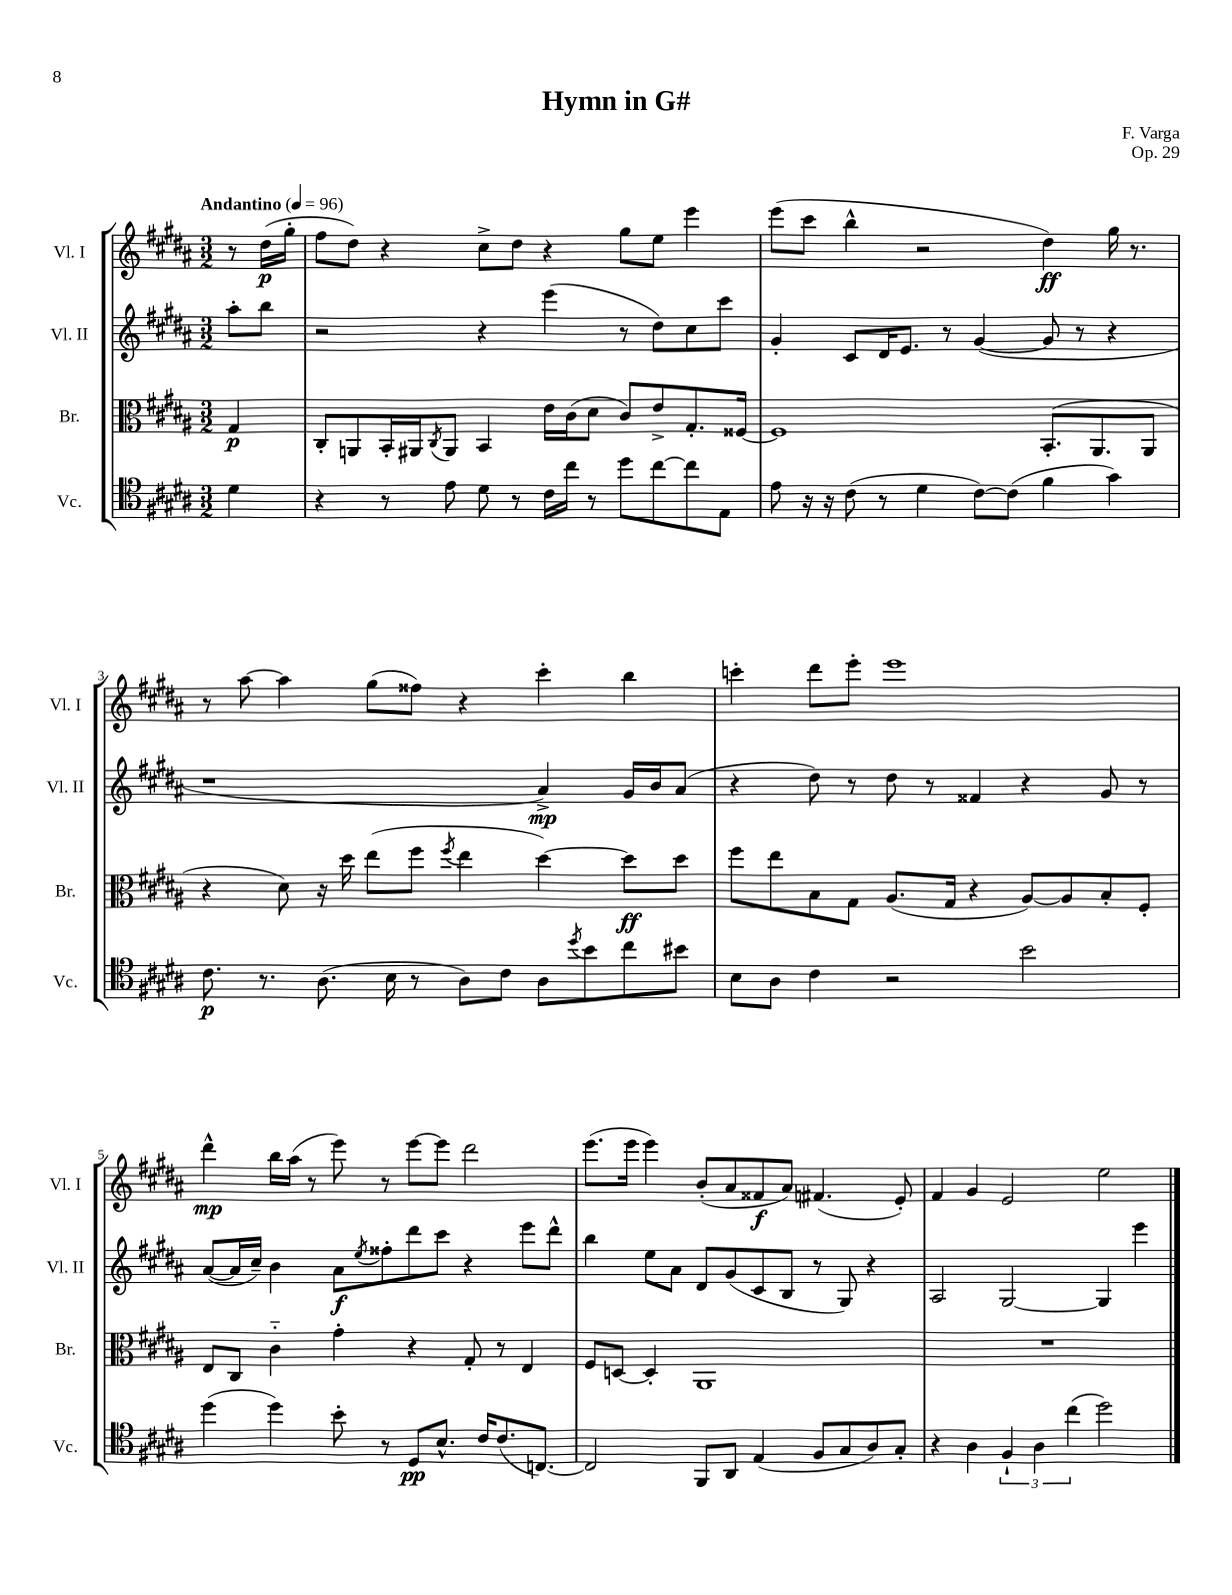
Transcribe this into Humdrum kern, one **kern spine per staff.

**kern	**kern	**kern	**kern
*staff4	*staff3	*staff2	*staff1
*clefC4	*clefC3	*clefG2	*clefG2
*k[f#c#g#d#a#]	*k[f#c#g#d#a#]	*k[f#c#g#d#a#]	*k[f#c#g#d#a#]
*M3/2	*M3/2	*M3/2	*M3/2
*MM96	*MM96	*MM96	*MM96
4d#\	4G#/	8aa#'\L	8r
.	.	8bb\J	(16dd#\LL
.	.	.	16gg#'\JJ
=	=	=	=
4r	8C#'/L	2r	8ff#\L
.	8AA/	.	8dd#\J)
8r	16BB'/L	.	4r
.	16AA#/J	.	.
.	8qC#/	.	.
8e\	8AA#/J	.	.
8d#\	4BB/	4r	8cc#^\L
8r	.	.	8dd#\J
16c#\LL	16e\LL	(4eee\	4r
16cc#\JJ	(16c#\J	.	.
8r	8d#\J	.	.
8dd#\L	8c#/L)	8r	8gg#\L
[8cc#\	8e^/	8dd#\L)	8ee\J
8cc#\]	8.G#'/	8cc#\	4eee\
8E\J	.	8ccc#\J	.
.	[16F##/Jk	.	.
=	=	=	=
8e\	1F##]	4g#'/	(8eee\L
16r	.	.	8ccc#\J
16r	.	.	.
(8c#\	.	8c#/L	4bb^^\
8r	.	16d#/K	.
.	.	8.e/J	.
4d#\	.	.	2r
.	.	8r	.
[8c#\L)	.	([4g#/	.
(8c#\]J	.	.	.
4f#\	(8.BB'/L	8g#/]	4dd#\)
.	.	8r	.
.	8.AA#/	.	.
4g#\)	.	4r	16gg#\
.	.	.	8.r
.	8AA#/J	.	.
=	=	=	=
8.c#\	4r	1r	8r
.	.	.	[8aa#\
8.r	.	.	.
.	8d#\)	.	4aa#\]
(8.A#\	16r	.	.
.	16dd#\	.	.
.	(8ee\L	.	(8gg#\L
16B\	.	.	.
8r	8ff#\J	.	8ff##\J)
.	8qff#/	.	.
8A#\L)	4ee\	.	4r
8c#\J	.	.	.
8A#\L	[4dd#\)	4a#^/)	4ccc#'\
8qdd#/	.	.	.
8b\	.	.	.
8cc#\	8dd#\]L	16g#/LL	4bb\
.	.	16b/J	.
8b#\J	8dd#\J	(8a#/J	.
=	=	=	=
8B\L	8ff#\L	4r	4ccc'\
8A#\J	8ee\	.	.
4c#\	8B\	8dd#\)	8ddd#\L
.	8G#\J	8r	8eee'\J
2r	(8.A#/L	8dd#\	1eee
.	.	8r	.
.	16G#/Jk	.	.
.	4r	4f##/	.
2b\	[8A#/L)	4r	.
.	8A#/]	.	.
.	8B'/	8g#/	.
.	8F#'/J	8r	.
=	=	=	=
(4dd#\	8E/L	([8a#/L	4ddd#^^\
.	8C#/J	16a#/]L	.
.	.	16cc#~/JJ)	.
4dd#\)	4c#'~\	4b\	16bb\LL
.	.	.	(16aa#\JJ
.	.	.	8r
8b'\	4g#'\	8a#\L	8eee\)
.	.	8qee/	.
8r	.	8ff##'\	8r
8D#/L	4r	8ddd#\	[8eee\L
8.B^^/J	.	8ccc#\J	8eee\]J
.	8G#'/	4r	2ddd#\
16c#/LK	.	.	.
(8.c#/	8r	.	.
.	4E/	8eee\L	.
[8.C/J)	.	.	.
.	.	8ddd#^^\J	.
=	=	=	=
2C/]	8F#/L	4bb\	(8.eee\L
.	[8D/J	.	.
.	.	.	16eee\Jk
.	4D'/]	8ee\L	4eee\)
.	.	8a#\J	.
8FF#/L	1AA#	8d#/L	(8b'/L
8AA#/J	.	(8g#/	8a#/
(4E/	.	8c#/	8f##/
.	.	8B/J	8a#/J)
8F#/L	.	8r	(4.f#/
8G#/	.	8G#/)	.
8A#/)	.	4r	.
8G#'/J	.	.	8e'/)
=	=	=	=
4r	1.r	2A#/	4f#/
4A#\	.	.	4g#/
6F#`/	.	[2G#/	2e/
6A#\	.	.	.
(6cc#\	.	.	.
2dd#\)	.	4G#/]	2ee\
.	.	4eee\	.
==	==	==	==
*-	*-	*-	*-
